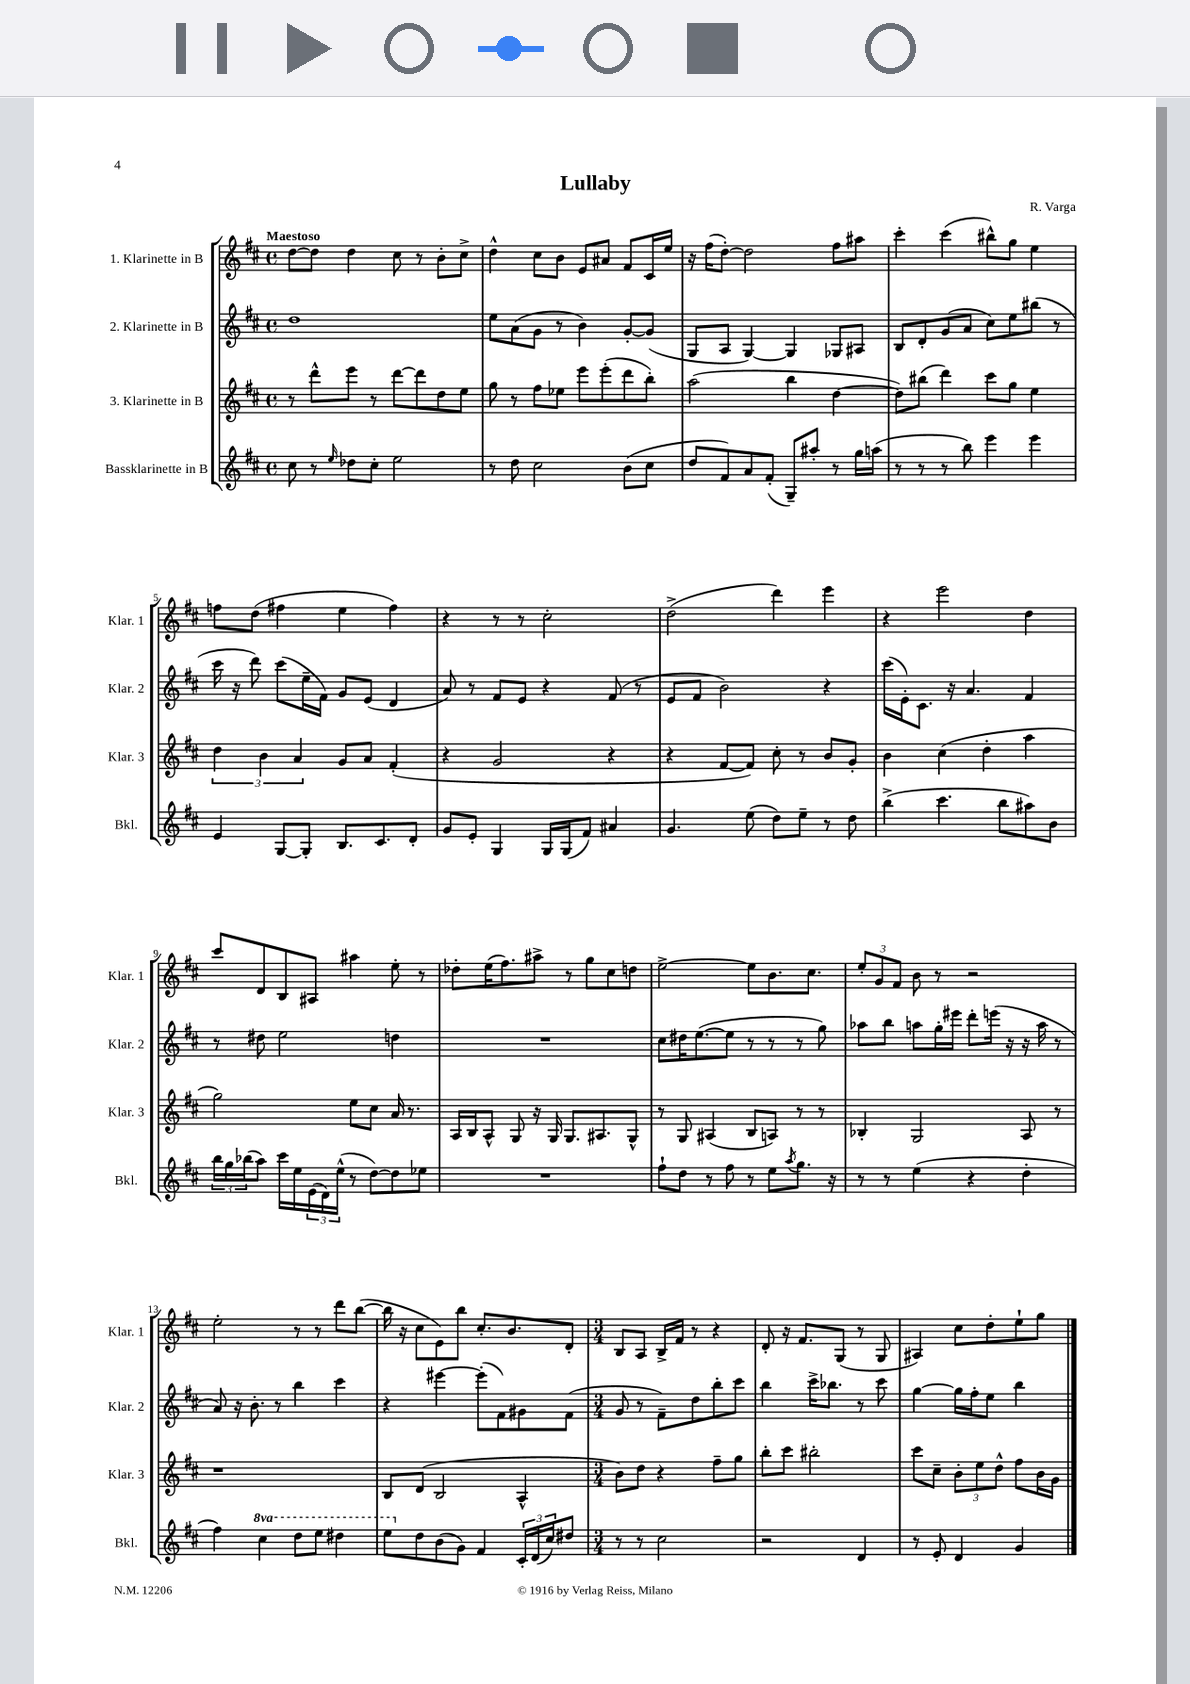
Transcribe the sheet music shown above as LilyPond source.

\header { title = "Lullaby" composer = "R. Varga" }
<<
\new StaffGroup <<
\new Staff = "s0" \with { instrumentName = "1. Klarinette in B" shortInstrumentName = "Klar. 1" } {
    \clef treble \key d \major \defaultTimeSignature \time 4/4 \tempo "Maestoso"
    d''8~ d''8 d''4 cis''8 r8 b'8-. cis''8-> |
    d''4-^ cis''8 b'8 e'8 ais'8 fis'8 cis'16 e''16 |
    r16 fis''16( d''8~-.) d''2 fis''8 ais''8 |
    cis'''4-. cis'''4( bis''8-^) g''8 e''4 |
    f''8 d''8( fis''4 e''4 fis''4) |
    r4 r8 r8 cis''2-. |
    d''2->( d'''4) e'''4 |
    r4 e'''2 d''4 |
    cis'''8 d'8 b8 ais8 ais''4 e''8-. r8 |
    des''8-. e''16( fis''8.) ais''8-> r8 g''8 cis''8 d''8 |
    e''2~-> e''8 b'8. cis''8. |
    \tuplet 3/2 { e''8-. g'8 fis'8 } b'8 r8 r2 |
    e''2-. r8 r8 d'''8 b''8~( |
    b''16 r16 cis''8 e'8) b''8 cis''8.-. b'8. d'8-. |
    \numericTimeSignature \time 3/4 b8 a8 b16-> fis'16 r8 r4 |
    d'8-. r16 fis'8. g8( r8 g8 |
    ais4) cis''8 d''8-. e''8-! g''8 \bar "|." |
}
\new Staff = "s1" \with { instrumentName = "2. Klarinette in B" shortInstrumentName = "Klar. 2" } {
    \clef treble \key d \major \defaultTimeSignature \time 4/4
    d''1 |
    e''8 a'8( g'8 r8 b'4) g'8~-. g'8( |
    g8 a8 g4~) g4 ges8 ais8 |
    b8 d'8-. g'8( a'8 cis''8) e''8 bis''8( r8 |
    cis'''16 r16 d'''8) cis'''8( e''16-- fis'16) g'8 e'8( d'4 |
    a'8) r8 fis'8 e'8 r4 fis'8( r8 |
    e'8 fis'8 b'2) r4 |
    cis'''16( e'16-.) cis'8. r16 a'4. fis'4 |
    r8 dis''8 e''2 d''4 |
    R1 |
    cis''8 dis''16 e''8.~( e''8 r8 r8 r8 g''8) |
    aes''8 b''8 a''8 g''16-. eis'''16 d'''8-. e'''16( r16 r16 a''16 r8 |
    a'8) r16 b'8.-. r8 b''4 cis'''4 |
    r4 eis'''4~ eis'''8-.( fis'8) gis'8 fis'8( |
    \numericTimeSignature \time 3/4 g'8 r8 fis'8--) d''8 b''8-. cis'''8 |
    b''4 cis'''16-> bes''8. r8 cis'''8 |
    g''4~ g''16 fis''16-. e''8 b''4 \bar "|." |
}
\new Staff = "s2" \with { instrumentName = "3. Klarinette in B" shortInstrumentName = "Klar. 3" } {
    \clef treble \key d \major \defaultTimeSignature \time 4/4
    r8 d'''8-^ e'''8 r8 d'''8~ d'''8 d''8 e''8 |
    g''8 r8 fis''8 ees''8 e'''8 e'''8-.( d'''8 b''8-.) |
    a''2( b''4 d''4~ |
    d''8) bis''8( d'''4) cis'''8 g''8 e''4 |
    \tuplet 3/2 { d''4 b'4 a'4 } g'8 a'8 fis'4-.( |
    r4 g'2 r4 |
    r4 fis'8~ fis'8) cis''8-. r8 b'8 g'8-. |
    b'4 cis''4( d''4-. a''4 |
    g''2) e''8 cis''8 a'16 r8. |
    a16 b16 a8-^ g8 r16 g16 g8. ais8. g8-^ |
    r8 g8 ais4( b8 a8) r8 r8 |
    bes4-. g2 a8 r8 |
    r1 |
    b8 d'8( b2 a4-^ |
    \numericTimeSignature \time 3/4 b'8) d''8 r4 fis''8-- g''8 |
    b''8-. cis'''8 bis''2-. |
    cis'''8 cis''8-- \tuplet 3/2 { b'8-. e''8 d''8-^ } fis''8 b'16 g'16 \bar "|." |
}
\new Staff = "s3" \with { instrumentName = "Bassklarinette in B" shortInstrumentName = "Bkl." } {
    \clef treble \key d \major \defaultTimeSignature \time 4/4 \set Staff.ottavationMarkups = #ottavation-simple-ordinals
    cis''8 r8 \grace { e''16 } des''8 cis''8-. e''2 |
    r8 d''8 cis''2 b'8( cis''8 |
    d''8 fis'8) a'8 fis'8-.( g8--) ais''8-. r8 g''16 a''16( |
    r8 r8 r8 b''8) e'''4 e'''4 |
    e'4 g8~ g8-. b8. cis'8. d'8-. |
    g'8 e'8-. g4 g16 g16( fis'8) ais'4 |
    g'4. e''8( d''8) e''8-- r8 d''8 |
    b''4->( cis'''4. b''8 ais''8) b'8 |
    \tuplet 3/2 { b''16 g''16 bes''16( } a''8) cis'''16 e''16 \tuplet 3/2 { e'16( d'16) e''16-^( } r8 d''8~) d''8 ees''8 |
    R1 |
    fis''8-! d''8 r8 fis''8 r8 e''8 \acciaccatura { a''8 } g''8. r16 |
    r8 r8 e''4( r4 d''4-. |
    fis''4) \ottava #1 cis'''4 d'''8 e'''8 dis'''4 |
    e'''8 \ottava #0 d''8 b'8( g'8) fis'4 \tuplet 3/2 { cis'16-. d'16( cis''16) } dis''8 |
    \numericTimeSignature \time 3/4 r8 r8 cis''2 |
    r2 d'4 |
    r8 e'8-. d'4 g'4 \bar "|." |
}
>>
>>
